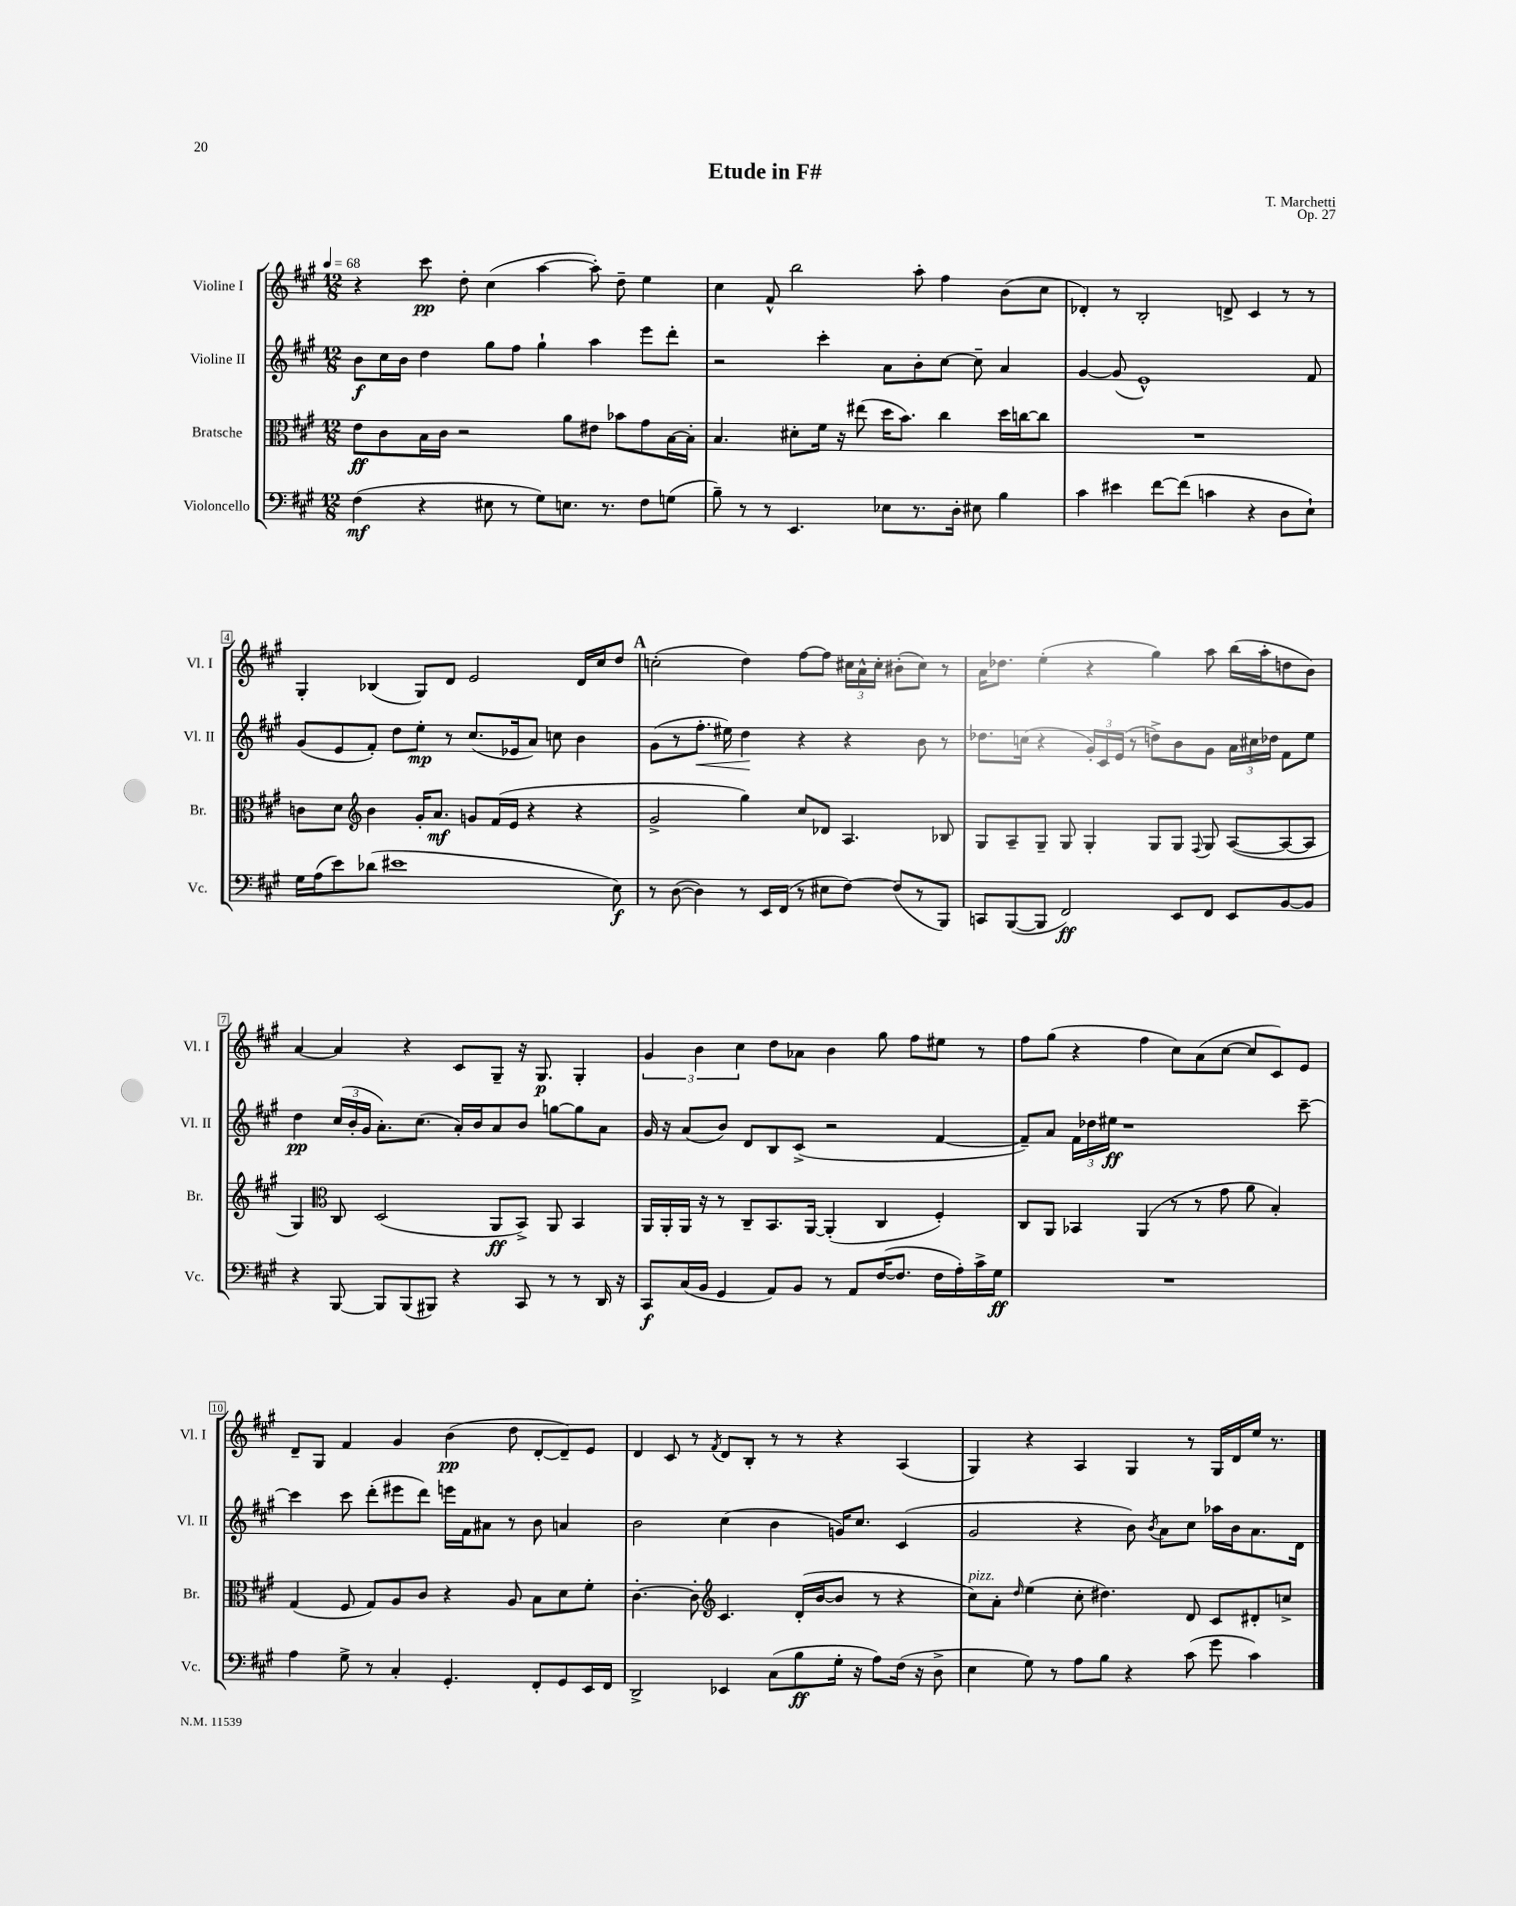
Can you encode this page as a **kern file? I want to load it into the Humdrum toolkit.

**kern	**kern	**kern	**kern
*staff4	*staff3	*staff2	*staff1
*clefF4	*clefC3	*clefG2	*clefG2
*k[f#c#g#]	*k[f#c#g#]	*k[f#c#g#]	*k[f#c#g#]
*M12/8	*M12/8	*M12/8	*M12/8
*MM68	*MM68	*MM68	*MM68
(4F#	8e	8b	4r
.	8c#	16cc#	.
.	.	16b	.
4r	16B	4dd	8ccc#
.	16c#	.	.
.	2r	.	8dd'
8E#	.	8gg#	(4cc#
8r	.	8ff#	.
8G#)	.	4gg#`	[4aa
8.E	8a	.	.
.	8e#	4aa	8aa'])
8.r	.	.	.
.	8b-	.	8dd~
8F#	8g#	8eee	4ee
(8G	[16B	8ddd'	.
.	16B']	.	.
=	=	=	=
8B~)	4.B	2r	4cc#
8r	.	.	.
8r	.	.	8f#^^
4.EE	8d#'	.	2bb
.	16f#	4ccc#'	.
.	16r	.	.
.	(8ee#	.	.
8E-	16dd	8a	.
.	8.b)	.	.
8.r	.	8b'	8aa'
.	4cc#	[8cc#	4ff#
16D'	.	.	.
8E#	.	8cc#~]	.
4B	16dd	4a	(8b
.	[16cc	.	.
.	8cc]	.	8cc#
=	=	=	=
4c#	1.r	[4g#	4d-')
4e#	.	(8g#]	8r
.	.	1e^^)	2B'
[8f#	.	.	.
(8f#]	.	.	.
4c	.	.	.
.	.	.	8d^
4r	.	.	4c#
8D	.	.	8r
8E`)	.	8f#	8r
=	=	=	=
16G#	8c	(8g#	4G#'
(16A	.	.	.
8e)	8d	8e	.
*	*clefG2	*	*
(8d-	4b	8f#')	(4B-
1e#	.	8dd	.
.	16g#'	8ee'	8G#)
.	8.a	.	.
.	.	8r	8d
.	8g	(8.cc#	2e
.	(16f#	.	.
.	16e	16e-	.
.	4r	8a)	.
.	.	8cc	.
.	4r	4b	16d
.	.	.	16cc#
8E)	.	.	8dd
=	=	=	=
8r	2g#^	(8g#	(2cc'
([8D	.	8r	.
4D])	.	8.ff#'	.
.	.	16ee#)	.
8r	4gg#)	4dd	4dd)
16EE	.	.	.
(16FF#	.	.	.
8r	8cc#	4r	[8ff#
8E#	8d-	.	8ff#]
[8F#)	4.A	4r	24cc#
.	.	.	24a^^
.	.	.	24cc#'
(8F#]	.	.	(8b#'
8r	.	8b	8cc#)
8BBB)	8B-	8r	8r
=	=	=	=
8CC	8G#	8.dd-	16a
.	.	.	8.dd-
([8BBB	8A~	.	.
.	.	(16cc	.
8BBB]	8G#~	4r	(4ee'
2FF#)	8G#	.	.
.	4G#'	24g#')	4r
.	.	24c#	.
.	.	(24e	.
.	.	8r	.
.	8G#	8dd^)	4gg#)
8EE	8G#	8b	.
.	8qqF#	.	.
8FF#	8G#	8g#	8aa
8EE	([8A	24a	(16bb
.	.	24cc#	.
.	.	.	16aa'
.	.	24dd-	.
[8BB	8A_	8f#	8dd
8BB]	8A]	8ee	8b)
=	=	=	=
4r	4G#)	4dd	[4a
*	*clefC3	*	*
[8BBB	8C#	(24cc#	4a]
.	.	24b'	.
.	.	24g#	.
8BBB]	(2D	8.a')	.
(8BBB	.	.	4r
.	.	(8.cc#	.
8BBB#)	.	.	.
4r	.	16a')	8c#
.	.	16b	.
.	8AA	8a	8G#~
8CC#	8BB^)	8b	16r
.	.	.	8.G#
8r	8AA	[8gg	.
8r	4BB	8gg]	4G#'
16DD	.	8a	.
16r	.	.	.
=	=	=	=
8CC#	16AA	16g#	6g#
.	16AA'	16r	.
(16C#	16AA	(8a	.
.	.	.	6b
16BB	16r	.	.
4GG#	8r	8b)	.
.	.	.	6cc#
.	8C#~	8d	.
8AA)	8.BB	8B	8dd
8BB	.	(8c#^	8a-
.	[16AA	.	.
8r	(4AA']	2r	4b
8AA	.	.	.
([16F#	4C#	.	8gg#
8.F#]	.	.	.
.	.	.	8ff#
16F#	4F#')	[4f#	8ee#
16A')	.	.	.
16c#^	.	.	8r
16G#	.	.	.
=	=	=	=
1.r	8C#	8f#~])	8ff#
.	8AA	8a	(8gg#
.	4BB-	24f#	4r
.	.	24dd-	.
.	.	24ee#	.
.	.	1r	.
.	(4AA	.	4ff#
.	8r	.	8cc#)
.	8r	.	(8a
.	8g#	.	[8cc#
.	8a	.	8cc#]
.	4B')	.	8c#)
.	.	[8ccc#~	8e
=	=	=	=
4A	(4G#	4ccc#]	8d~
.	.	.	8G#
8G#^	8F#	8ccc#	4f#
8r	8G#)	(8ddd'	.
4C#'	8A	8eee#	4g#
.	8c#	8ddd)	.
4.GG#'	4r	16eee	(4b
.	.	16f#	.
.	.	8a#	.
.	8A	8r	8dd
8FF#'	8B	8b	[8d'
8GG#	8d	4a	8d~])
16EE	8f#'	.	8e
16FF#	.	.	.
=	=	=	=
2DD^	[4.c#'	2b	4d
.	.	.	8c#
.	8c#']	.	8r
*	*clefG2	*	*
.	.	.	8qf#
4EE-	4.c#	(4cc#	8d
.	.	.	8B'
(8C#	.	4b	8r
8B	(16d'	.	8r
.	[16b	.	.
16G#'	8b]	16g)	4r
16r	.	8.cc#	.
8A)	8r	.	.
(16F#	4r	(4c#	(4A
16r	.	.	.
8D^	.	.	.
=	=	=	=
4E	8cc#)	2g#	4G#)
.	8a'	.	.
.	16qqdd	.	.
8G#)	(4ee	.	4r
8r	.	.	.
8A	8cc#'	4r	4A
8B	4.dd#)	.	.
4r	.	8b)	4G#
.	.	8qb	.
.	.	8a	.
(8c#	8d	8cc#	8r
8g#	8c#	16aa-	16G#
.	.	16b	16d
4c#)	8d#'	8.a	16ee
.	.	.	8.r
.	8cc^	.	.
.	.	16d	.
==	==	==	==
*-	*-	*-	*-
